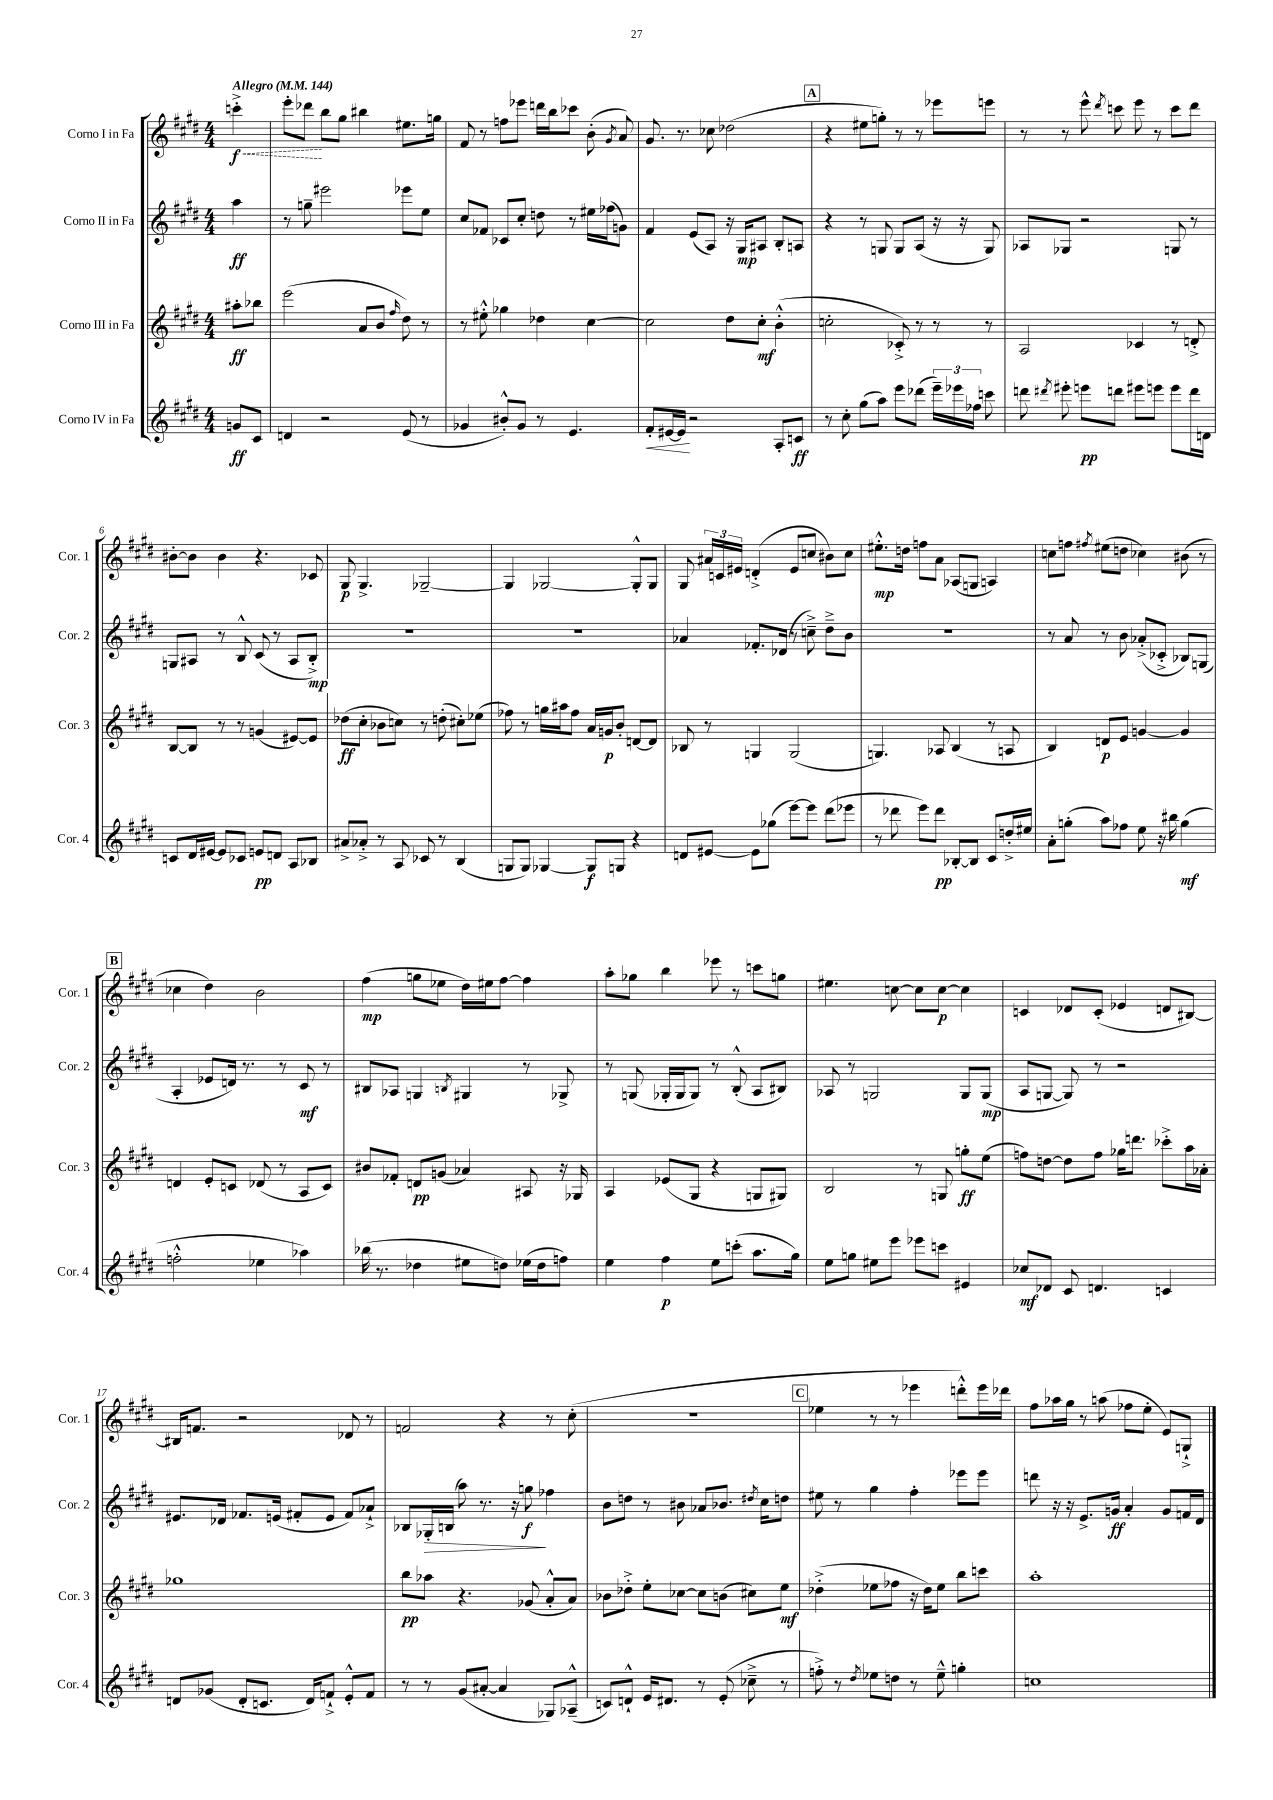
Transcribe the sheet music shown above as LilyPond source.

<<
\new StaffGroup <<
\new Staff = "s0" \with { instrumentName = "Corno I in Fa" shortInstrumentName = "Cor. 1" } {
    \clef treble \key e \major \numericTimeSignature \time 4/4 \partial 4 \tempo "Allegro" 4 = 144
    \autoBeamOff \once \override Hairpin.style = #'dashed-line c'''4-.->\f\< |
    e'''8[-. des'''8]\! b''8[ gis''8] bis''4 eis''8.[ g''16] |
    fis'8 r8 f''8[ ees'''8] d'''16[ b''16 ces'''8] b'8-.( \acciaccatura { gis'8 } a'8) |
    gis'8. r8. ces''8 des''2( |
    \mark \markup { \box "A" } r4 eis''8[ g''8]-.) r8 r8 ees'''8[ e'''8] |
    r8 r8 e'''8-^ \acciaccatura { dis'''8 } c'''8 e'''8 r8 c'''8[ dis'''8] |
    bis'8[~-. bis'8] bis'4 r4. ces'8 |
    gis8\p gis4.-> ges2~-- |
    ges4 ges2~ ges8[-.-^ ges8] |
    gis8 \tuplet 3/2 { ais'16[ c'16 eis'16] } d'4-.->( eis'8[ c''8] bis'8[) c''8] |
    eis''8.[-.-^\mp d''16] f''8[ a'8] aes8[( g8] a4) |
    c''8[ f''8] \acciaccatura { fis''8 } eis''8[( d''8] ces''4) bis'8( r8 |
    \mark \markup { \box "B" } ces''4 dis''4) b'2 |
    fis''4\mp( g''8[ ees''8] dis''16[) eis''16 fis''8]~ fis''4 |
    a''8[-. ges''8] b''4 ees'''8 r8 c'''8[ g''8] |
    eis''4. c''8~ c''8[ c''8]~\p c''4 |
    c'4 des'8[ c'8]-.( ees'4 d'8[ bis8]~) |
    bis16[ f'8.] r2 des'8 r8 |
    f'2 r4 r8 cis''8-.( |
    r1 |
    \mark \markup { \box "C" } ees''4 r8 r8 ees'''4 d'''8[-.-^) ees'''16 des'''16] |
    fis''8[ aes''16 gis''16] r8 a''8( fes''8[ e''8]-. e'8[) g8]-!-> \bar "|." |
}
\new Staff = "s1" \with { instrumentName = "Corno II in Fa" shortInstrumentName = "Cor. 2" } {
    \clef treble \key e \major \numericTimeSignature \time 4/4 \partial 4
    \autoBeamOff a''4\ff |
    r8 g''8-- eis'''2 ees'''8[ e''8] |
    cis''8[ fes'8] ces'8[ cis''8]-. d''8 r8 eis''16[ fes''16( g'8]) |
    fis'4 e'8[( a8]) r16 gis16[\mp ais8] b8[-. a8] |
    \mark \markup { \box "A" } r4 r8 g8 g8[ a8]( r16 r16 g8) |
    aes8[ ges8] r2 g8 r8 |
    g8[ ais8] r8 b8-^ cis'8( r8 ais8[ b8]-.->\mp) |
    R1 |
    R1 |
    aes'4 fes'8.[-. des'16]( r8 c''8--->) dis''8[---> b'8] |
    R1 |
    r8 a'8 r8 b'8 aes'8[-.->( ces'8]-.-> bes8[) g8]( |
    \mark \markup { \box "B" } a4-. ees'8[ d'16]) r8. r8 cis'8\mf r8 |
    bis8[ aes8] g4 \acciaccatura { b8 } gis4 r8 ges8-> |
    r8 g8( ges16[-. ges16 ges8]) r8 b8-.-^( a8[ bis8]) |
    aes8 r8 g2 g8[ g8]\mp( |
    a8[ g8]~ g8) r8 r2 |
    eis'8.[ des'16] fes'8.[ e'16]( fis'8[-. e'8] fis'8[) aes'8]-!-> |
    bes8[ ges16-.\> b16]( a''8) r8. r16 g''8\f\! fes''4 |
    b'8[ d''8] r8 bis'8 aes'8[ bes'8.] \acciaccatura { dis''8 } cis''16[ d''8] |
    \mark \markup { \box "C" } eis''8 r8 gis''4 fis''4-. ees'''8[ ees'''8] |
    d'''8 r16 r16 e'8.[-> g'16]\ff a'4-. g'8[ f'16 dis'16] \bar "|." |
}
\new Staff = "s2" \with { instrumentName = "Corno III in Fa" shortInstrumentName = "Cor. 3" } {
    \clef treble \key e \major \numericTimeSignature \time 4/4 \partial 4
    \autoBeamOff ais''8[-.\ff bes''8] |
    e'''2( a'8[ b'8] \grace { fis''16 } dis''8) r8 |
    r8 eis''8-.-^ ges''4 des''4 cis''4~ |
    cis''2 dis''8[ cis''8]-.\mf b'4-.-^( |
    \mark \markup { \box "A" } c''2-. ces'8-.->) r8 r8 r8 |
    a2 ces'4 r8 d'8-.-> |
    b8[~ b8] r8 r8 g'4( eis'8[~) eis'8] |
    des''8[\ff( cis''8]-. bes'8[ c''8]) r8 d''8-.( cis''8[-.) ees''8]( |
    fes''8) r8 g''16[ ais''16 fes''8] a'16[ g'16\p b'8]-. d'8[~ d'8] |
    bes8 r8 g4 g2( |
    g4.) aes8 b4( r8 a8 |
    b4) d'8[\p e'8] g'4~ g'4 |
    \mark \markup { \box "B" } d'4 e'8[-. c'8] des'8( r8 a8[ c'8]) |
    bis'8[ fes'8]-. d'8[\pp g'8]( aes'4) ais8 r16 ges16 |
    a4 ees'8[( gis8] r4 g8[ gis8]) |
    b2 r8 g8 g''8[-.\ff e''8]( |
    f''8[) d''8]~ d''8[ f''8] ges''16[ d'''8.] ces'''8[-.-> a''16 aes'16]-. |
    ges''1 |
    b''8[\pp aes''8] r4. ges'8( a'8[-.-^ a'8]) |
    bes'8[ des''8]-.-> e''8[-. ces''8]~ ces''8[ b'8]( cis''8[) e''8]\mf |
    \mark \markup { \box "C" } des''4-.->( ees''8[ fes''8] r16 des''16[) ees''8] b''8[ c'''8] |
    a''1-. \bar "|." |
}
\new Staff = "s3" \with { instrumentName = "Corno IV in Fa" shortInstrumentName = "Cor. 4" } {
    \clef treble \key e \major \numericTimeSignature \time 4/4 \partial 4
    \autoBeamOff g'8[\ff cis'8] |
    d'4 r2 e'8( r8 |
    ges'4 bis'8[-.-^) ges'8] r8 e'4. |
    fis'8[-.\< eis'16~ eis'16]\! r2 a8[-. c'8]\ff |
    \mark \markup { \box "A" } r8 cis''8-. gis''8[( a''8]) e'''8[ des'''8]( \tuplet 3/2 { e'''16[--) ees'''16 fes''16] } c'''8 |
    d'''8 \acciaccatura { dis'''8 } eis'''8-. e'''8[\pp d'''8] eis'''8[ e'''8] e'''8[ d'''16 d'16] |
    c'8[ dis'16 eis'16]~ eis'8[ ces'8] e'8[\pp d'8] a8[ bes8] |
    ais'8[-> aes'8]-.-> r8 a8 ces'8 r8 b4( |
    g8[ g8]) ges4~ ges8[\f g8] r4 |
    d'8[ eis'8]~ eis'8[ ges''8]( e'''8[~) e'''8] dis'''8[( ees'''8] |
    r8 des'''8 e'''8[) des'''8]\pp bes8[~-. bes8] cis'8[ d''16-.-> eis''16] |
    a'8[-. g''8]-.( a''8[) fes''8] e''8 r16 bis''16 g''4\mf( |
    \mark \markup { \box "B" } f''2-.-^ ees''4 aes''4) |
    bes''16( r8. des''4 eis''8[ d''8]) ees''16[( d''16 f''8]) |
    e''4 fis''4\p e''8[ c'''8]-.( a''8.[ gis''16]) |
    e''8[ g''8] eis''8[ e'''8] ees'''8[ c'''8] eis'4 |
    ces''8[\mf des'8] cis'8 d'4. c'4 |
    d'8[ ges'8]( d'8[-. c'8.] d'16[) f'8]-!-> e'8[-.-^ f'8] |
    r8 r8 gis'8[( ais'8]~-. ais'4 ges8[) aes8]---^( |
    c'8[) d'8]-!-^ e'16[ dis'8.] r8 e'8-.( ces''8---> r8 |
    \mark \markup { \box "C" } f''8-.->) r8 \acciaccatura { dis''8 } ees''8[ d''8] r8 ees''8---^ g''4-. |
    c''1 \bar "|." |
}
>>
>>
